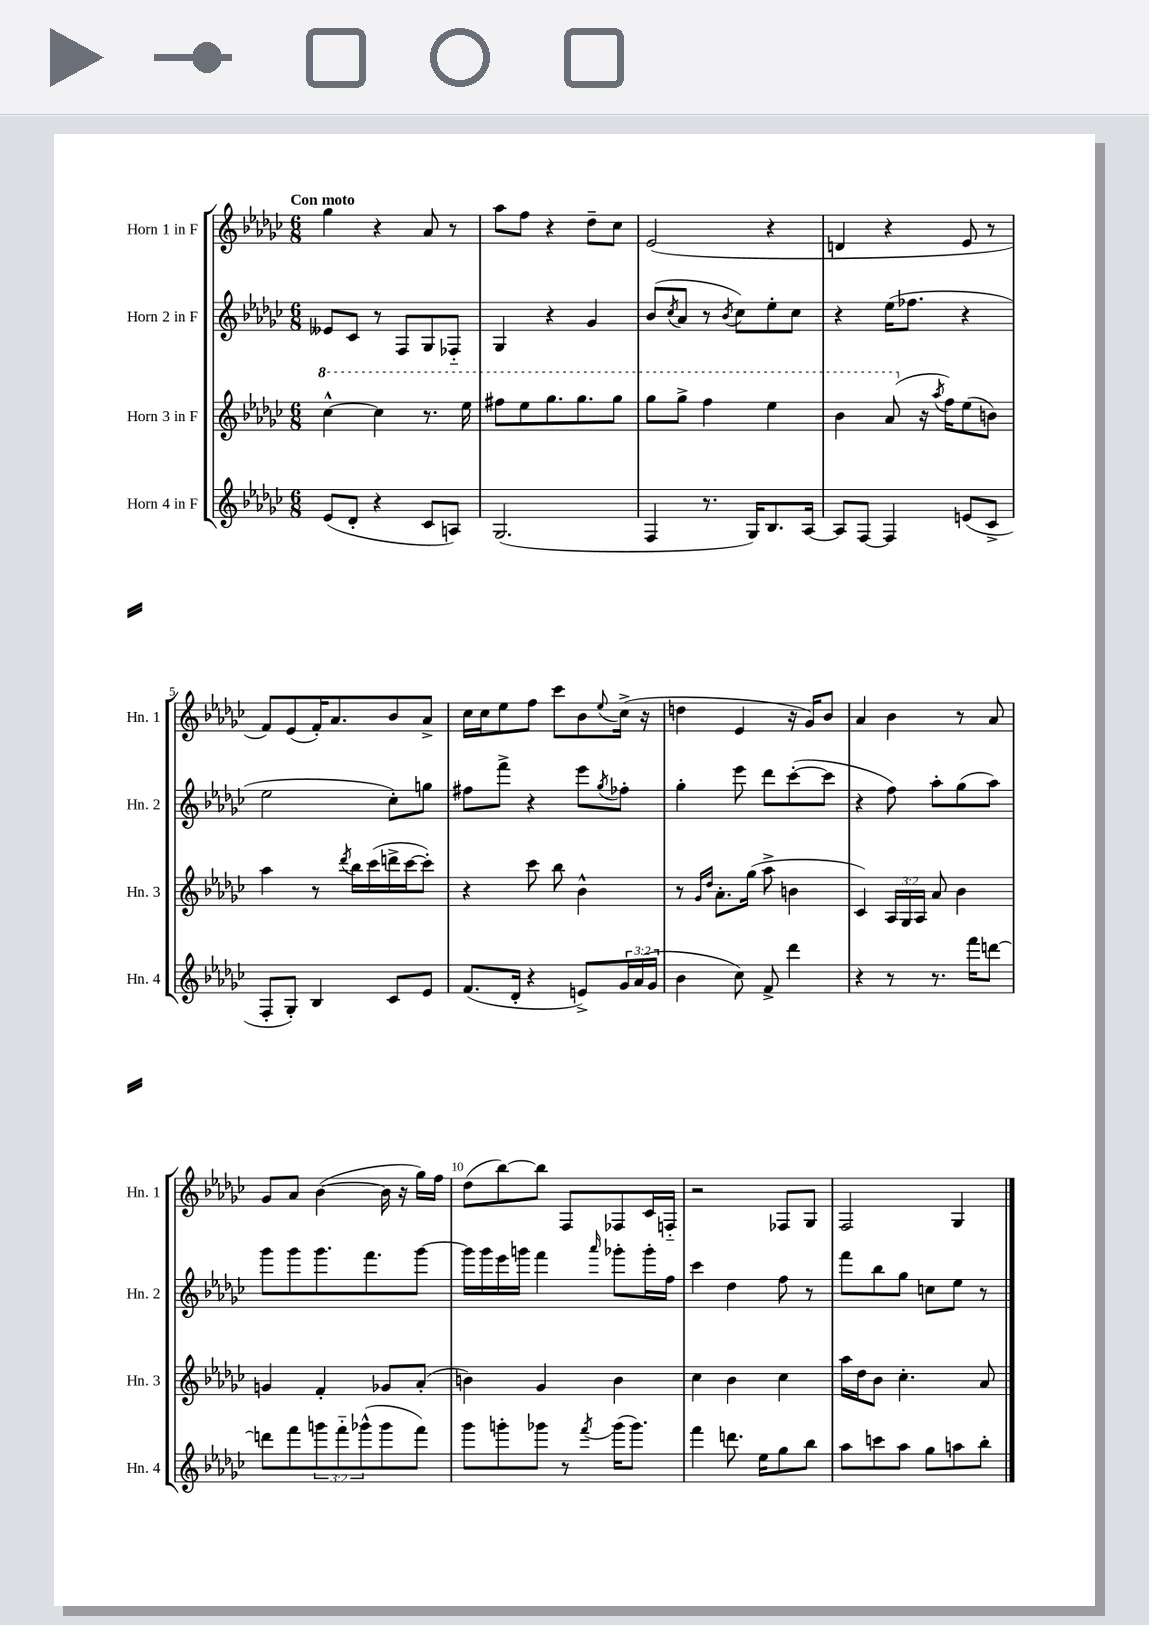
<<
\new StaffGroup <<
\new Staff = "s0" \with { instrumentName = "Horn 1 in F" shortInstrumentName = "Hn. 1" } {
    \clef treble \key ges \major \numericTimeSignature \time 6/8 \tempo "Con moto"
    ges''4 r4 aes'8 r8 |
    aes''8 f''8 r4 des''8-- ces''8 |
    ees'2( r4 |
    d'4 r4 ees'8 r8 |
    f'8) ees'8( f'16-.) aes'8. bes'8 aes'8-> |
    ces''16 ces''16 ees''8 f''8 ces'''8 bes'8 \appoggiatura { ees''8 } ces''16->( r16 |
    d''4 ees'4 r16 ges'16) bes'8 |
    aes'4 bes'4 r8 aes'8 |
    ges'8 aes'8 bes'4~( bes'16 r16 ges''16) f''16 |
    des''8( bes''8~) bes''8 f8 fes8 ces'16 f16-_ |
    r2 fes8 ges8 |
    f2 ges4 \bar "|." |
}
\new Staff = "s1" \with { instrumentName = "Horn 2 in F" shortInstrumentName = "Hn. 2" } {
    \clef treble \key ges \major \numericTimeSignature \time 6/8
    eeses'8 ces'8 r8 f8 ges8 fes8-_ |
    ges4 r4 ges'4 |
    bes'8( \acciaccatura { ces''8 } aes'8 r8 \acciaccatura { bes'8 } ces''8) ees''8-. ces''8 |
    r4 ees''16( fes''8. r4 |
    ees''2 ces''8-.) g''8 |
    fis''8 f'''8-> r4 ees'''8 \acciaccatura { ges''8 } fes''8-. |
    ges''4-. ees'''8 des'''8 ces'''8~-.( ces'''8 |
    r4 f''8) aes''8-. ges''8( aes''8) |
    ges'''8 ges'''8 ges'''8. f'''8. ges'''8~ |
    ges'''16 ges'''16 ees'''16 g'''16 f'''4 \grace { aes'''16 } ges'''8-. ges'''16-. f''16 |
    ces'''4 des''4 f''8 r8 |
    f'''8 bes''8 ges''8 c''8 ees''8 r8 \bar "|." |
}
\new Staff = "s2" \with { instrumentName = "Horn 3 in F" shortInstrumentName = "Hn. 3" } {
    \clef treble \key ges \major \numericTimeSignature \time 6/8 \override Staff.TupletNumber.text = #tuplet-number::calc-fraction-text
    \ottava #1 ces'''4~-^ ces'''4 r8. ees'''16 |
    fis'''8 ees'''8 ges'''8. ges'''8. ges'''8 |
    ges'''8 ges'''8-> f'''4 ees'''4 |
    bes''4 aes''8( \ottava #0 r16 \acciaccatura { aes''8 } f''16) ees''8( b'8) |
    aes''4 r8 \acciaccatura { des'''8 } bes''16 ces'''16( d'''16-> ces'''16~ ces'''8-.) |
    r4 ces'''8 bes''8 bes'4-^ |
    r8 \grace { ges'16 des''16 } aes'8.-. ges''16( aes''8-> b'4 |
    ces'4) \tuplet 3/2 { aes16 ges16 aes16 } aes'8 bes'4 |
    g'4 f'4-. ges'8 aes'8-.( |
    b'4) ges'4 b'4 |
    ces''4 bes'4 ces''4 |
    aes''16 des''16 bes'8 ces''4.-. aes'8 \bar "|." |
}
\new Staff = "s3" \with { instrumentName = "Horn 4 in F" shortInstrumentName = "Hn. 4" } {
    \clef treble \key ges \major \numericTimeSignature \time 6/8 \override Staff.TupletNumber.text = #tuplet-number::calc-fraction-text
    ees'8( des'8-. r4 ces'8 a8) |
    ges2.( |
    f4 r8. ges16) bes8. aes16~ |
    aes8 f8~ f4 e'8( ces'8-> |
    f8-. ges8-.) bes4 ces'8 ees'8 |
    f'8.( des'16-. r4 e'8->) \tuplet 3/2 { ges'16 aes'16( ges'16 } |
    bes'4 ces''8) f'8-> des'''4 |
    r4 r8 r8. f'''16 d'''8~ |
    d'''8 f'''8 \tuplet 3/2 { g'''8 f'''8-_ ges'''8-^( } ges'''8 f'''8) |
    ges'''8 g'''8-. ges'''8 r8 \acciaccatura { f'''8 } ges'''16( ges'''8.) |
    f'''4 d'''8. ees''16 ges''8 bes''8 |
    aes''8 c'''8 aes''8 ges''8 a''8 bes''8-. \bar "|." |
}
>>
>>
\layout { \context { \Score \override BarNumber.break-visibility = ##(#f #t #t) barNumberVisibility = #(every-nth-bar-number-visible 5) } }
